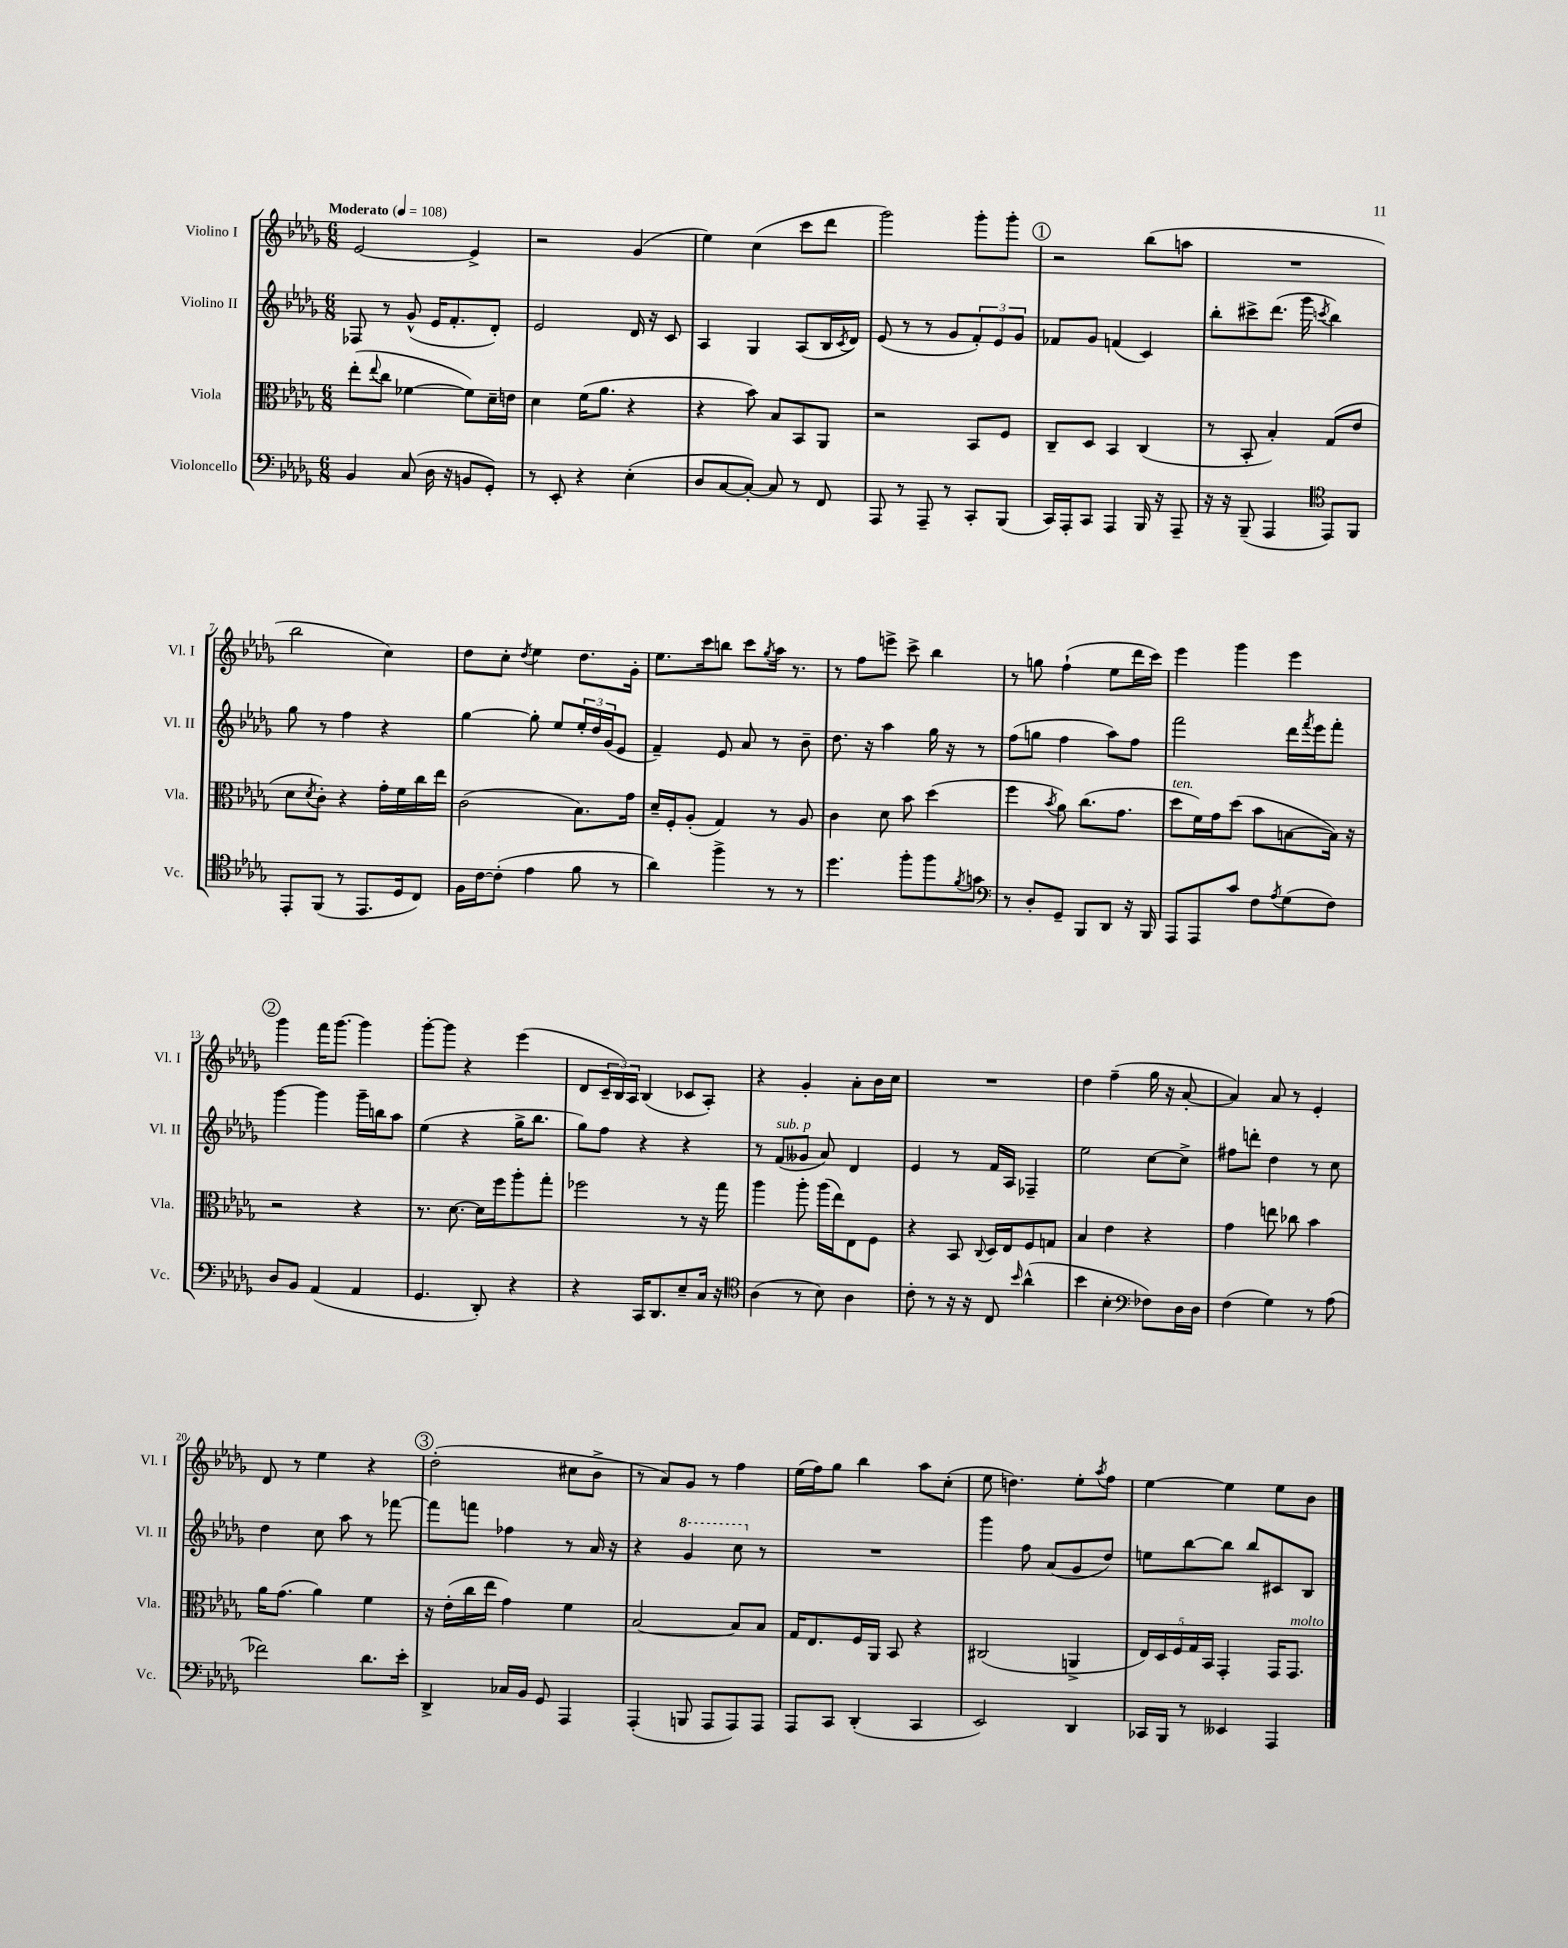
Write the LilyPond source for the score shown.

<<
\new StaffGroup <<
\new Staff = "s0" \with { instrumentName = "Violino I" shortInstrumentName = "Vl. I" } {
    \clef treble \key des \major \numericTimeSignature \time 6/8 \tempo "Moderato" 4 = 108
    ees'2~ ees'4-> |
    r2 ges'4( |
    ees''4) c''4( c'''8 des'''8 |
    ges'''2) ges'''8-. ges'''8-. |
    \mark \markup { \circle "1" } r2 bes''8( a''8 |
    R2. |
    bes''2 c''4) |
    des''8 c''8-. \acciaccatura { des''8 } ees''4 des''8. ges'16-. |
    ees''8. c'''16 b''8 c'''8 \acciaccatura { ges''8 } aes''16 r8. |
    r8 f''8 e'''8-> c'''8-> bes''4 |
    r8 g''8 f''4-!( ees''8 des'''16 c'''16) |
    ees'''4 ges'''4 ees'''4 |
    \mark \markup { \circle "2" } ges'''4 f'''16 ges'''8.~ ges'''4 |
    ges'''8~-. ges'''8 r4 ees'''4( |
    des'8 \tuplet 3/2 { c'16-- bes16) aes16 } bes4( ces'8 aes8-.) |
    r4 ges'4-. aes'8-. bes'16 c''16 |
    R2. |
    des''4 f''4--( ges''16 r16 aes'8~-. |
    aes'4) aes'8 r8 ees'4-. |
    des'8 r8 ees''4 r4 |
    \mark \markup { \circle "3" } des''2-.( cis''8 bes'8-> |
    r8 aes'8) ges'8 r8 f''4 |
    ees''16( f''16) ges''8 bes''4 aes''8 c''8-.( |
    ees''8 d''4.) ees''8-. \acciaccatura { aes''8 } f''8 |
    ees''4~ ees''4 ees''8 bes'8 \bar "|." |
}
\new Staff = "s1" \with { instrumentName = "Violino II" shortInstrumentName = "Vl. II" } {
    \clef treble \key des \major \numericTimeSignature \time 6/8
    fes8 r8 ges'8-^( ees'16 f'8.-. des'8-.) |
    ees'2 des'16 r16 c'8 |
    aes4 ges4 aes8( bes16 \acciaccatura { c'8 } des'16) |
    ees'8( r8 r8 ges'8 \tuplet 3/2 { f'8-.) ees'8 ges'8 } |
    \mark \markup { \circle "1" } fes'8 ges'8 f'4( c'4) |
    bes''8-. cis'''8-> des'''8.( ges'''16 \acciaccatura { c'''8 } bes''4) |
    ges''8 r8 f''4 r4 |
    ges''4~ ges''8-. ees''8 \tuplet 3/2 { ees''16-. des''16 ges'16( } ees'8 |
    f'4--) ees'8 aes'8 r8 bes'8-- |
    des''8. r16 aes''4 ges''16 r16 r8 |
    f''8( g''8 f''4 aes''8) f''8 |
    f'''2 des'''16 \acciaccatura { f'''8 } ees'''16 f'''8-. |
    \mark \markup { \circle "2" } ges'''4~ ges'''4 ges'''16-- b''16 aes''8 |
    ees''4( r4 ges''16-> bes''8. |
    ges''8) f''8 r4 r4 |
    r8 f'8^\markup { \italic "sub. p" }( geses'8 aes'8) des'4 |
    ees'4 r8 f'16 aes16 fes4-- |
    ees''2 c''8~ c''8-> |
    fis''8 d'''8-. des''4 r8 c''8 |
    des''4 c''8 aes''8 r8 fes'''8~ |
    \mark \markup { \circle "3" } fes'''8 f'''8 fes''4 r8 aes'16 r16 |
    r4 \ottava #1 ges''4 c'''8 \ottava #0 r8 |
    R2. |
    ges'''4 f''8 aes'8( ges'8 des''8) |
    e''8 bes''8~ bes''8 bes''8 cis'8 bes8 \bar "|." |
}
\new Staff = "s2" \with { instrumentName = "Viola" shortInstrumentName = "Vla." } {
    \clef alto \key des \major \numericTimeSignature \time 6/8
    ees''8-.( \appoggiatura { ees''8 } c''8 fes'4~ fes'8) des'16-- e'16 |
    des'4 f'16( aes'8. r4 |
    r4 bes'8) bes8 bes,8 aes,8 |
    r2 bes,8 f8 |
    \mark \markup { \circle "1" } c8-- des8 bes,4 c4( |
    r8 bes,8-. bes4-.) ges8( ees'8 |
    des'8 \acciaccatura { des'8 } c'8-.) r4 ges'16-. f'16 c''16 ees''16 |
    c'2( bes8.) ges'16 |
    des'16-- f16-. aes8-.( ges4) r8 aes8 |
    c'4 des'8 bes'8 des''4( |
    f''4 \acciaccatura { bes'8 } aes'8) c''8.( ges'8. |
    des''8^\markup { \italic "ten." } f'16) ges'16 des''8( bes'8 b8~ b16) r16 |
    \mark \markup { \circle "2" } r2 r4 |
    r8. des'8.~ des'16 f''16 aes''8-. ges''8-. |
    fes''2 r8 r16 ges''16 |
    aes''4 aes''8-. aes''16( ees''16) ees8 f8 |
    r4 bes,8 \appoggiatura { c8 } des16 ees16 f8 g8 |
    bes4 ees'4 r4 |
    ges'4 e''8 ces''8 bes'4 |
    aes'16 ges'8.( aes'4) f'4 |
    \mark \markup { \circle "3" } r16 ees'16-.( c''16 ees''16 ges'4) f'4 |
    bes2~ bes8 bes8 |
    ges16 ees8. f16 aes,16 bes,8 r4 |
    cis2( a,4-> |
    \tuplet 5/4 { ees16) des16 f16 ges16 bes,16 } ges,4-. ges,16 ges,8.^\markup { \italic "molto" } \bar "|." |
}
\new Staff = "s3" \with { instrumentName = "Violoncello" shortInstrumentName = "Vc." } {
    \clef bass \key des \major \numericTimeSignature \time 6/8
    bes,4 c8( des16 r16 b,8 ges,8-.) |
    r8 ees,8-. r4 ees4-.( |
    des8 c8~ c8~-.) c8 r8 f,8 |
    aes,,8 r8 aes,,8-- r8 c,8-. bes,,8( |
    \mark \markup { \circle "1" } c,16) aes,,16-. c,8 aes,,4 bes,,16 r16 aes,,8-- |
    r16 r16 bes,,8--( aes,,4 \clef tenor ees,8) f,8 |
    ees,8-. f,8( r8 ees,8. des16 c8) |
    f16 c'16~ c'8-.( ees'4 f'8 r8 |
    aes'4) f''4-> r8 r8 |
    des''4. f''8-. f''8 \acciaccatura { f'8 } g'8 |
    \clef bass r8 des8-. ges,8-- bes,,8 des,8 r16 bes,,16 |
    aes,,8 aes,,8 c'8 f8 \acciaccatura { aes8 } ges8( f8) |
    \mark \markup { \circle "2" } des8 bes,8 aes,4( aes,4 |
    ges,4. des,8-.) r4 |
    r4 c,16 des,8. ees8-- c16 r16 |
    \clef tenor aes4( r8 bes8) aes4 |
    c'8-. r8 r16 r16 c8 \grace { bes'16 } aes'4-^( |
    bes'4 bes4-. \clef bass fes8) des16 des16 |
    f4( ges4) r8 aes8( |
    fes'2) des'8. ees'16-. |
    \mark \markup { \circle "3" } des,4-> ces16 bes,16 ges,8 aes,,4 |
    aes,,4-.( b,,8 aes,,8 aes,,8) aes,,8 |
    aes,,8 c,8 des,4-.( c,4 |
    ees,2) des,4 |
    ces,16 bes,,16 r8 eeses,4 aes,,4 \bar "|." |
}
>>
>>
